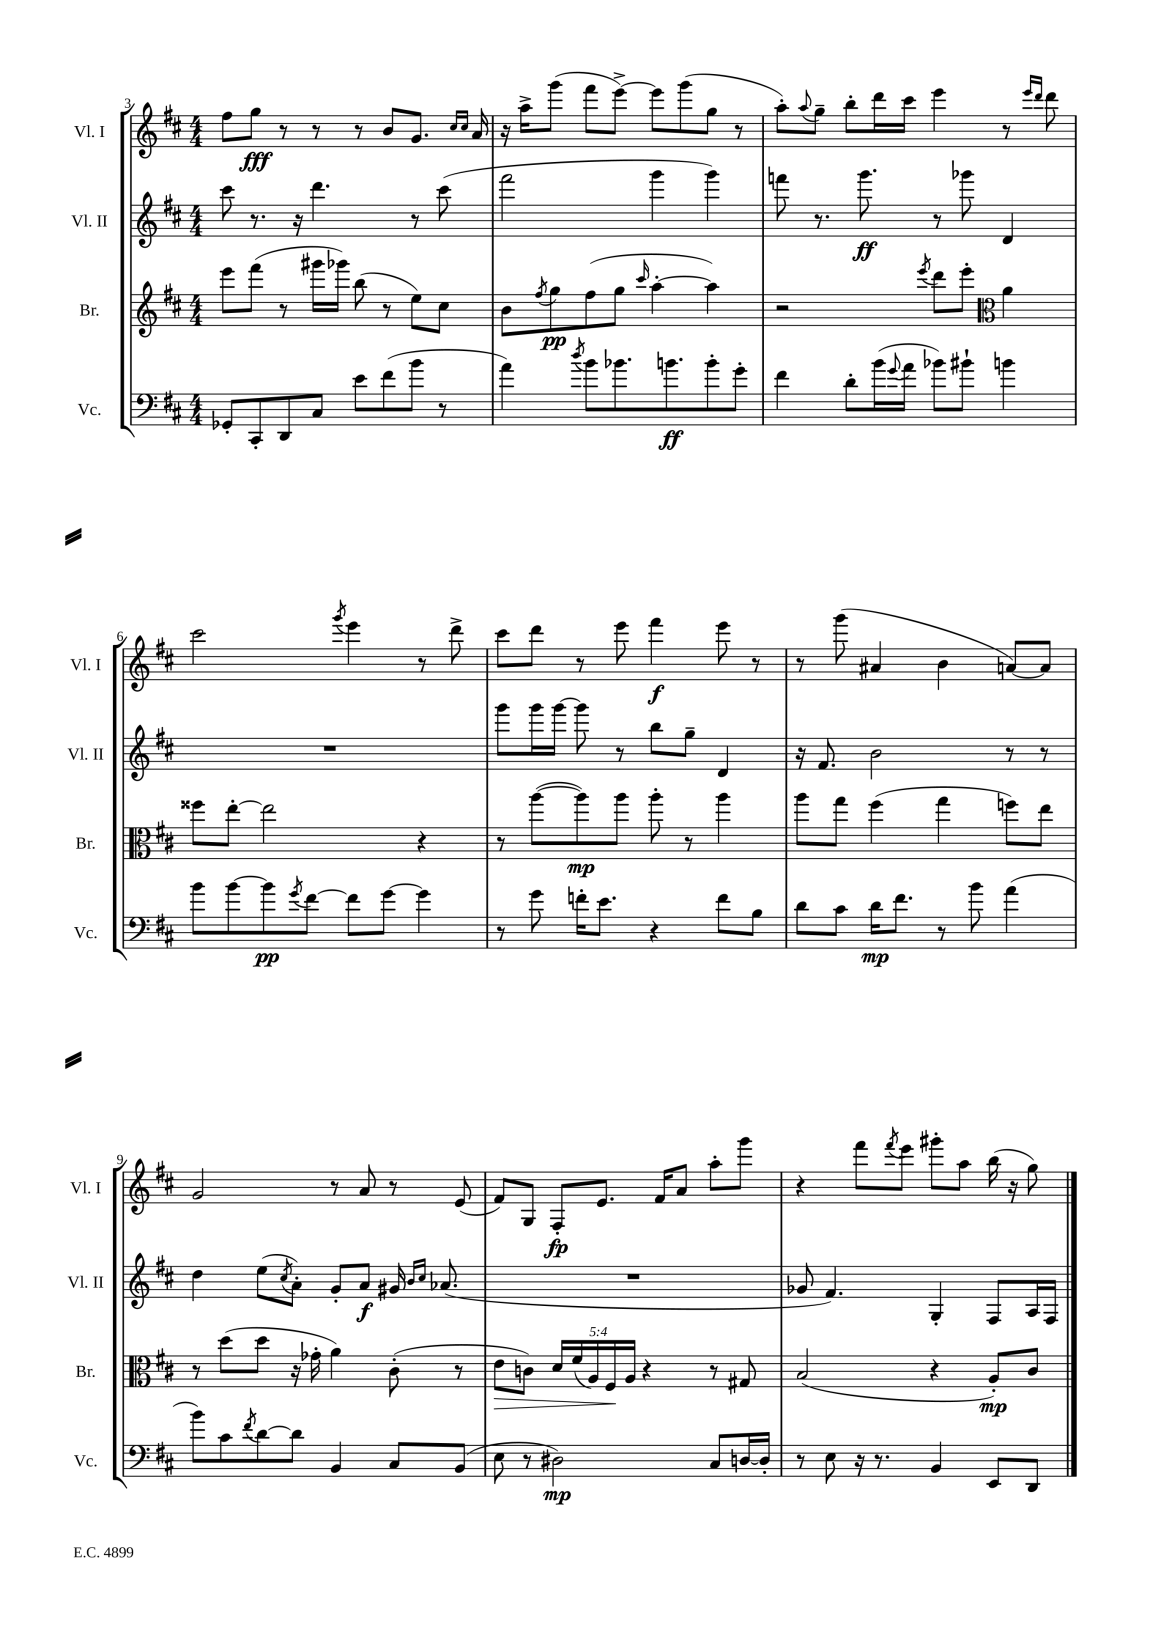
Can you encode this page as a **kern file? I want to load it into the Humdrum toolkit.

**kern	**kern	**kern	**kern
*staff4	*staff3	*staff2	*staff1
*clefF4	*clefG2	*clefG2	*clefG2
*k[f#c#]	*k[f#c#]	*k[f#c#]	*k[f#c#]
*M4/4	*M4/4	*M4/4	*M4/4
8GG-'	8eee	8ccc#	8ff#
8CC#'	(8fff#	8.r	8gg
8DD	8r	.	8r
.	.	16r	.
8C#	16ggg#	4.ddd	8r
.	16ggg-)	.	.
8e	(8bb	.	8r
(8f#	8r	.	8b
8b	8ee)	8r	8.g
8r	8cc#	(8ccc#	.
.	.	.	16qqcc#
.	.	.	16qqcc#
.	.	.	16a
=	=	=	=
4a)	8b	2fff#	16r
.	.	.	16aa^
.	8qff#	.	.
.	8gg	.	(8ggg
8qdd	.	.	.
8b	(8ff#	.	8fff#
8.b-	8gg	.	[8eee^)
.	16qqccc#	.	.
.	[4aa'	4ggg	8eee]
8.b	.	.	.
.	.	.	(8ggg
8b'	4aa])	4ggg)	8gg
8g'	.	.	8r
=	=	=	=
4f#	2r	8fff	8aa')
.	.	.	8qqaa
.	.	8.r	8gg~
8d'	.	.	8bb'
.	.	8.ggg	.
(16b	.	.	16ddd
8qqg	.	.	.
16a	.	.	16ccc#
.	8qeee	.	.
8b-)	8ddd	8r	4eee
8b#`	8eee'	8ggg-	.
*	*clefC3	*	*
4b	4a	4d	8r
.	.	.	16qqeee
.	.	.	16qqddd
.	.	.	8ddd
=	=	=	=
8b	8ff##	1r	2ccc#
[8b	[8ee'	.	.
8b]	2ee]	.	.
8qg	.	.	.
[8f#	.	.	.
.	.	.	8qggg
8f#]	.	.	4eee
[8g	.	.	.
4g]	4r	.	8r
.	.	.	8ddd^
=	=	=	=
8r	8r	8ggg	8ccc#
8g	([8aa	16ggg	8ddd
.	.	[16ggg	.
16f'	8aa])	8ggg]	8r
8.e	.	.	.
.	8aa	8r	8eee
4r	8aa'	8bb	4fff#
.	8r	8gg~	.
8f	4aa	4d	8eee
8B	.	.	8r
=	=	=	=
8d	8aa	16r	8r
.	.	8.f#	.
8c#	8gg	.	(8ggg
16d	(4ff#	2b	4a#
8.f#	.	.	.
8r	4gg	.	4b
8b	.	.	.
(4a	8ff)	8r	[8a)
.	8ee	8r	8a]
=	=	=	=
8b)	8r	4dd	2g
8c#	(8dd	.	.
8qf#	.	.	.
[8d	8dd	(8ee	.
.	.	8qcc#	.
8d]	16r	8a')	.
.	16g-'	.	.
4BB	4a)	8g'	8r
.	.	8a	8a
8C#	(8c#'	16g#	8r
.	.	16qqb	.
.	.	16qqcc#	.
.	.	(8.a-	.
(8BB	8r	.	(8e
=	=	=	=
8E	8e	1r	8f#)
8r	8c)	.	8G
2D#)	20d	.	8F#'
.	(20f#	.	.
.	20A)	.	.
.	.	.	8.e
.	20F#	.	.
.	20A	.	.
.	4r	.	.
.	.	.	16f#
.	.	.	8a
8C#	8r	.	8aa'
[16D	8G#	.	8ggg
16D']	.	.	.
=	=	=	=
8r	(2B	8g-	4r
8E	.	4.f#)	.
16r	.	.	8fff#
8.r	.	.	.
.	.	.	8qfff#
.	.	.	8eee
4BB	4r	4G'	8ggg#'
.	.	.	8aa
8EE	8A')	8F#	(16bb
.	.	.	16r
8DD	8c#	16A	8gg)
.	.	16F#	.
==	==	==	==
*-	*-	*-	*-
